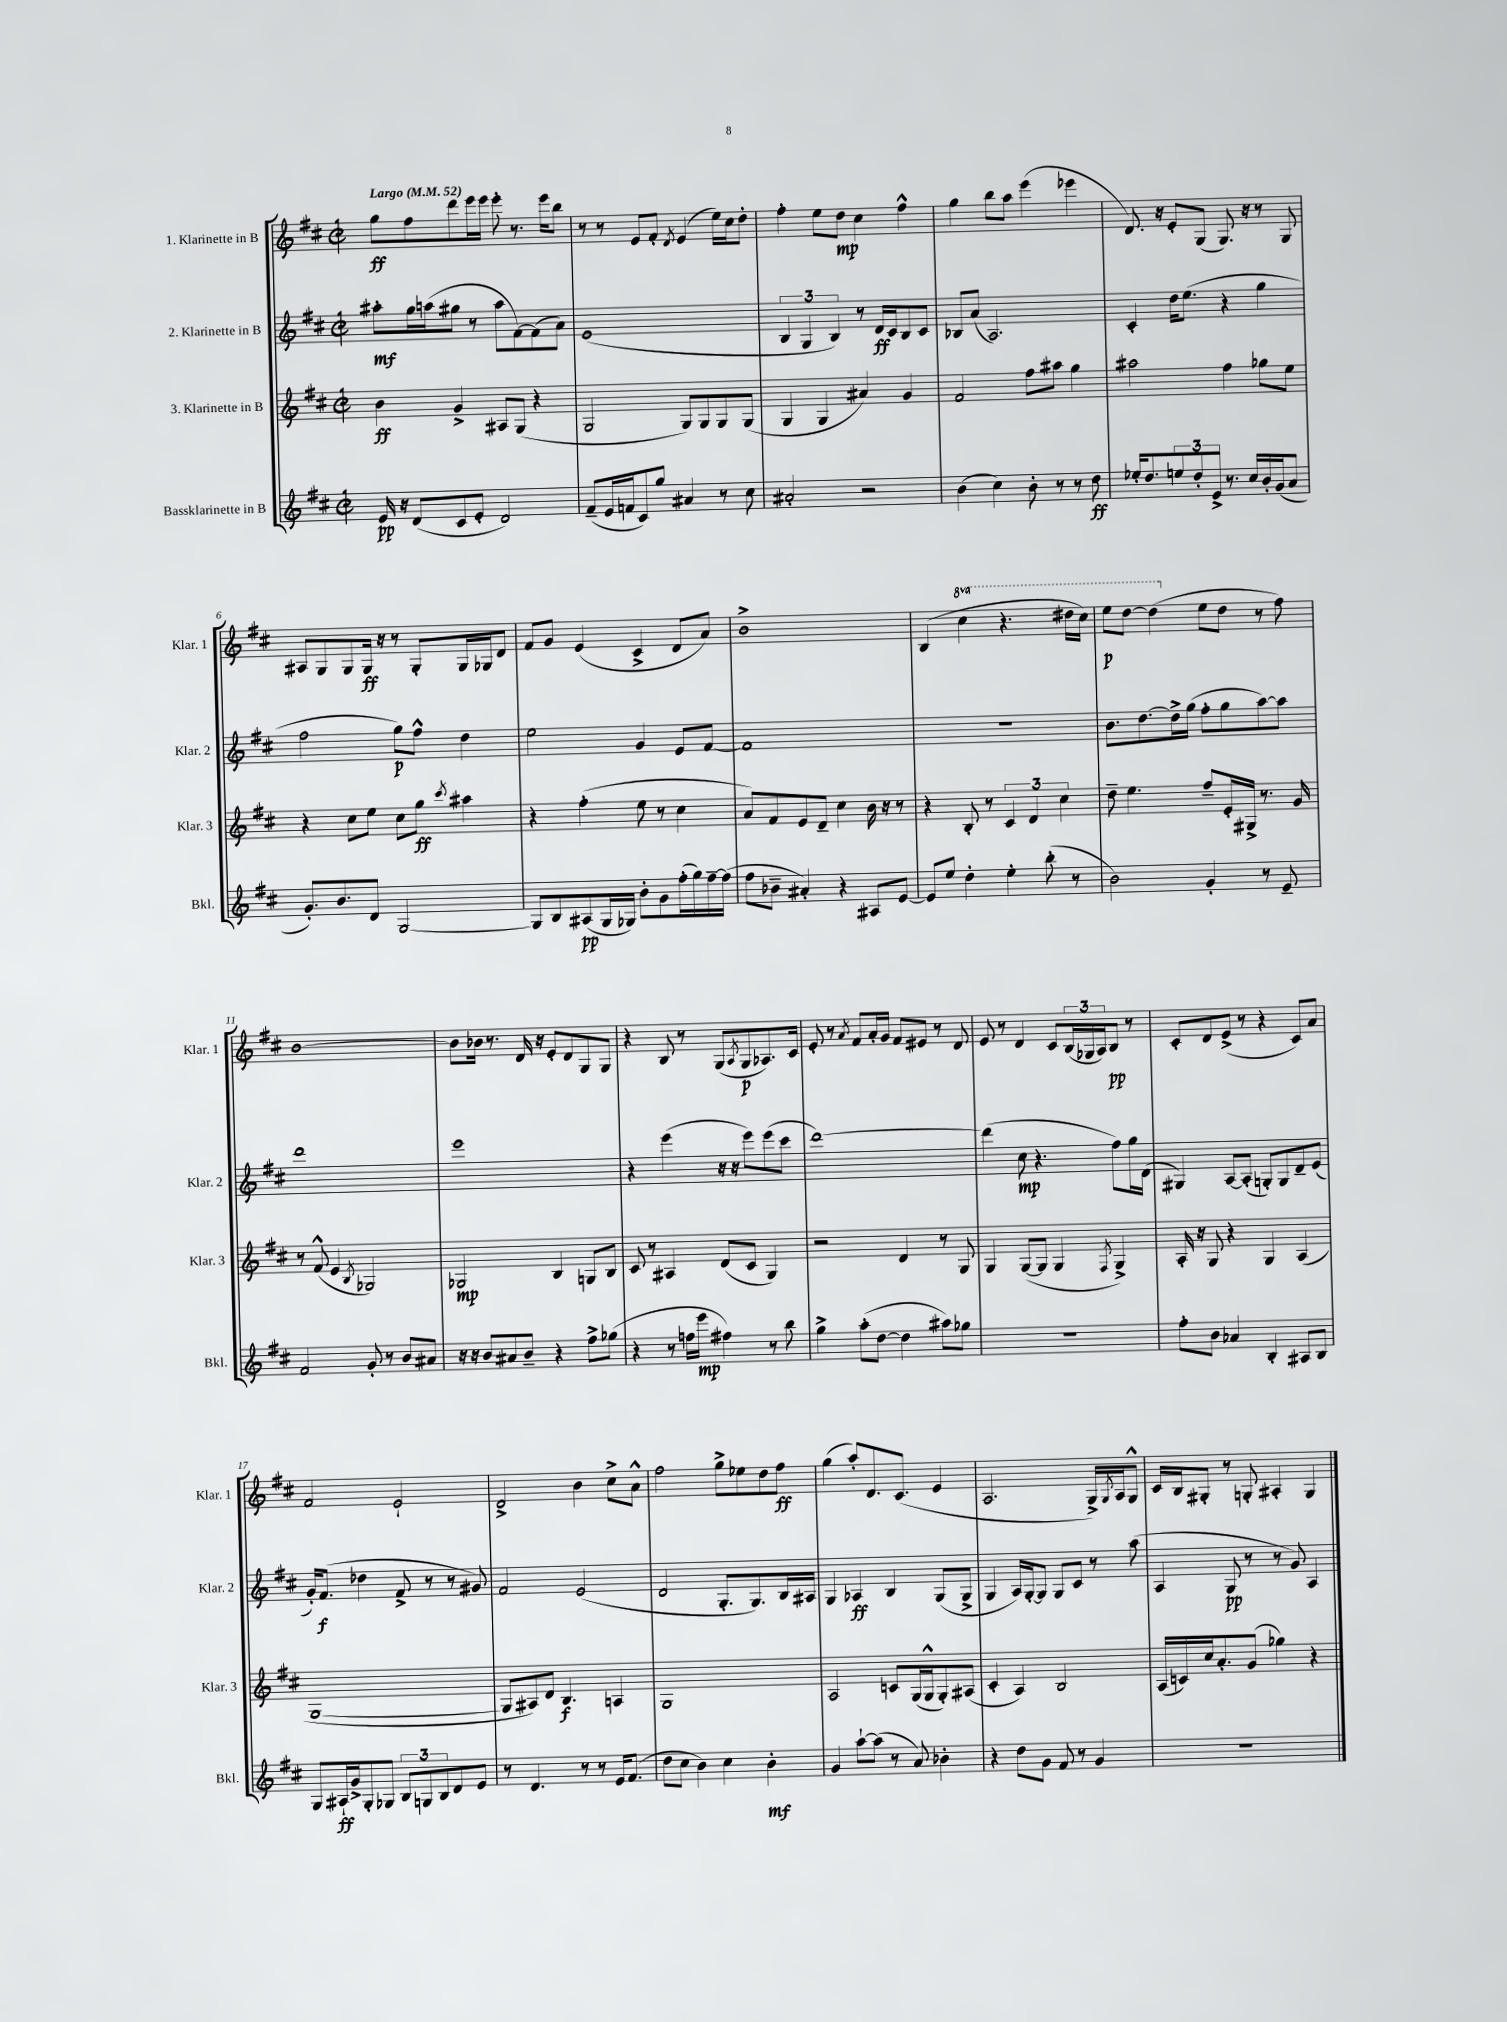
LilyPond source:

<<
\new StaffGroup <<
\new Staff = "s0" \with { instrumentName = "1. Klarinette in B" shortInstrumentName = "Klar. 1" } {
    \clef treble \key d \major \defaultTimeSignature \time 2/2 \set Staff.ottavationMarkups = #ottavation-simple-ordinals \tempo "Largo" 4 = 52
    g''8\ff fis''8 d'''8 e'''16 e'''16 e'''8-. r8. e'''16 b''8 |
    r8 r8 e'8 fis'8-. \acciaccatura { d'8 } e'4( e''16) cis''16 d''8-. |
    fis''4-. e''8 d''8\mp cis''4 fis''4-^ |
    g''4 b''8 a''8 e'''4( ees'''4 |
    d'8.) r16 e'8-. g8( g8.) r16 r8 g8 |
    ais8 g8 g8 g16\ff r16 r8 g8-. g16 ges16 d'8 |
    fis'8 g'8 e'4( cis'4-> d'8 a'8) |
    b'1-> |
    b4( \ottava #1 cis'''4 r4. dis'''16 cis'''16) |
    e'''8\p d'''8~ d'''4( \ottava #0 e''8 d''8 r8 fis''8) |
    b'1~ |
    b'8 bes'16 r8. d'16 r16 e'8-. d'8 g8 g8 |
    r4 b8 r8 g8( \acciaccatura { a8 } g8\p aes8.) cis'16 |
    e'8-. r8 \acciaccatura { a'8 } fis'8 a'16-. g'16 fis'8 eis'8 r8 d'8 |
    e'8 r8 d'4 cis'8 \tuplet 3/2 { b16( ges16 a16) } b8\pp r8 |
    cis'8-. d'8 e'8->( r8 r4 cis'8) a'8 |
    fis'2 e'2-! |
    d'2-> b'4 cis''8-> a'8-^ |
    fis''2 g''8-> ees''8 d''8 fis''8\ff |
    g''4( a''8-.) d'8. cis'8.( e'4 |
    a2. g16->) \acciaccatura { g8 } a16 g8-^ |
    cis'16 b16 gis8-. r8 g8-. ais4-. g4 \bar "|." |
}
\new Staff = "s1" \with { instrumentName = "2. Klarinette in B" shortInstrumentName = "Klar. 2" } {
    \clef treble \key d \major \defaultTimeSignature \time 2/2
    ais''8-.\mf g''16 a''16( gis''8 r8 a''8 fis'8~) fis'8( a'8) |
    e'1( |
    \tuplet 3/2 { b4 g4 b4) } r8 d'16\ff cis'16 b8 cis'8 |
    bes8 a'8( a2.) |
    cis'4-. d''16 e''8.( r4 g''4 |
    fis''2 g''8\p) fis''8-^ d''4 |
    e''2 g'4 e'8 fis'8~ |
    fis'1 |
    r1 |
    b'8. d''8.~ d''16-> g''16( fis''8-. g''8 a''8~) a''8 |
    d'''1 |
    e'''1 |
    r4 e'''4( r16 r16 e'''8) e'''8( cis'''8 |
    d'''1~) |
    d'''4( cis''8\mp r4. fis''8) g''16 d'16( |
    gis4) a8~ a8-.( g8-.) g8 d'8-- e'8( |
    g'16-.) fis'8.\f( des''4 fis'8-> r8 r8 gis'8) |
    fis'2 e'2( |
    d'2 g8.-. g8.) b16 ais16 |
    g4 aes4\ff b4 g8( g8-> |
    g4 a16) g16~-. g8 g8 cis'8 r8 a''8( |
    a4 g8\pp r8 r8 g'8) a4 \bar "|." |
}
\new Staff = "s2" \with { instrumentName = "3. Klarinette in B" shortInstrumentName = "Klar. 3" } {
    \clef treble \key d \major \defaultTimeSignature \time 2/2
    b'4\ff g'4-> ais8 g8( r4 |
    g2 g8) g8 g8 g8( |
    g4 g4 ais'4) g'4 |
    fis'2 fis''8 ais''8 g''4 |
    ais''2 fis''4 ges''8 e''8 |
    r4 cis''8 e''8 cis''8 g''8\ff \acciaccatura { cis'''8 } ais''4 |
    r4 fis''4-.( e''8 r8 cis''4 |
    a'8) fis'8 e'8 d'8-- cis''4 b'16 r16 r8 |
    r4 b8-. r8 \tuplet 3/2 { cis'4 d'4 cis''4 } |
    d''8-- e''4. fis''8-- e'16-. gis16-> r8. g'16 |
    r8 fis'8-^( e'4 \acciaccatura { b8 } ges2) |
    ges2\mp b4 g8 b8 |
    cis'8 r8 ais4 d'8( cis'8 g4) |
    r2 d'4 r8 g8 |
    g4 g8~( g8 g4 \acciaccatura { fis8 } g4->) |
    a16-. r16 g8 r4 g4 a4( |
    g1~ |
    g8 ais8) d'8 b4.\f a4 |
    g1 |
    a2 c'8 g16( g16-^ g8-.) ais8( |
    cis'4-. a4) b2 |
    a16( c'16) cis''16 a'8.-. g'8( ges''4) r4 \bar "|." |
}
\new Staff = "s3" \with { instrumentName = "Bassklarinette in B" shortInstrumentName = "Bkl." } {
    \clef treble \key d \major \defaultTimeSignature \time 2/2
    e'16\pp r16 d'8( cis'8 e'8-. d'2) |
    fis'8--( e'16 f'16 cis'8) g''8 ais'4 r8 cis''8 |
    ais'2-. r2 |
    b'4( cis''4) b'8-. r8 r8 d''8\ff |
    ees''16-. d''8. \tuplet 3/2 { e''8 d''8-. e'8-> } r8. cis''16 b'16-. g'16( a'8 |
    g'8.-.) b'8. d'8 g2~ |
    g8 b8 ais8\pp( g16 ges16) b'8-. g'8 fis''16-.( g''16) fis''16~-- fis''16( |
    fis''8 bes'8-- ais'4-.) r4 ais8 e'8~ |
    e'8 e''8 d''4-. e''4-. b''8-.( r8 |
    b'2) g'4-. r8 e'8-- |
    fis'2 g'8-. r8 b'8 ais'8 |
    r16 r16 b'8 ais'8 b'8-- r4 fis''8-> ges''8( |
    r4 r8 f''16 e'''16\mp fis''4) r8 b''8 |
    g''4-> a''8-.( d''8~ d''4 ais''8) ges''8 |
    R1 |
    fis''8-. b'8 aes'4 b4-. ais8 b8 |
    g8 ais16-!\ff g'16-> g8-. ges8 \tuplet 3/2 { b8 g8 b8 } d'8 e'8 |
    r8 d'4. r8 r8 e'16 fis'8.( |
    d''8 cis''8 b'4) cis''4 b'4-.\mf |
    g'4 a''8~-! a''8( r8 a'8) bes'4-. |
    r4 d''8 g'8 fis'8 r8 g'4 |
    r1 \bar "|." |
}
>>
>>
